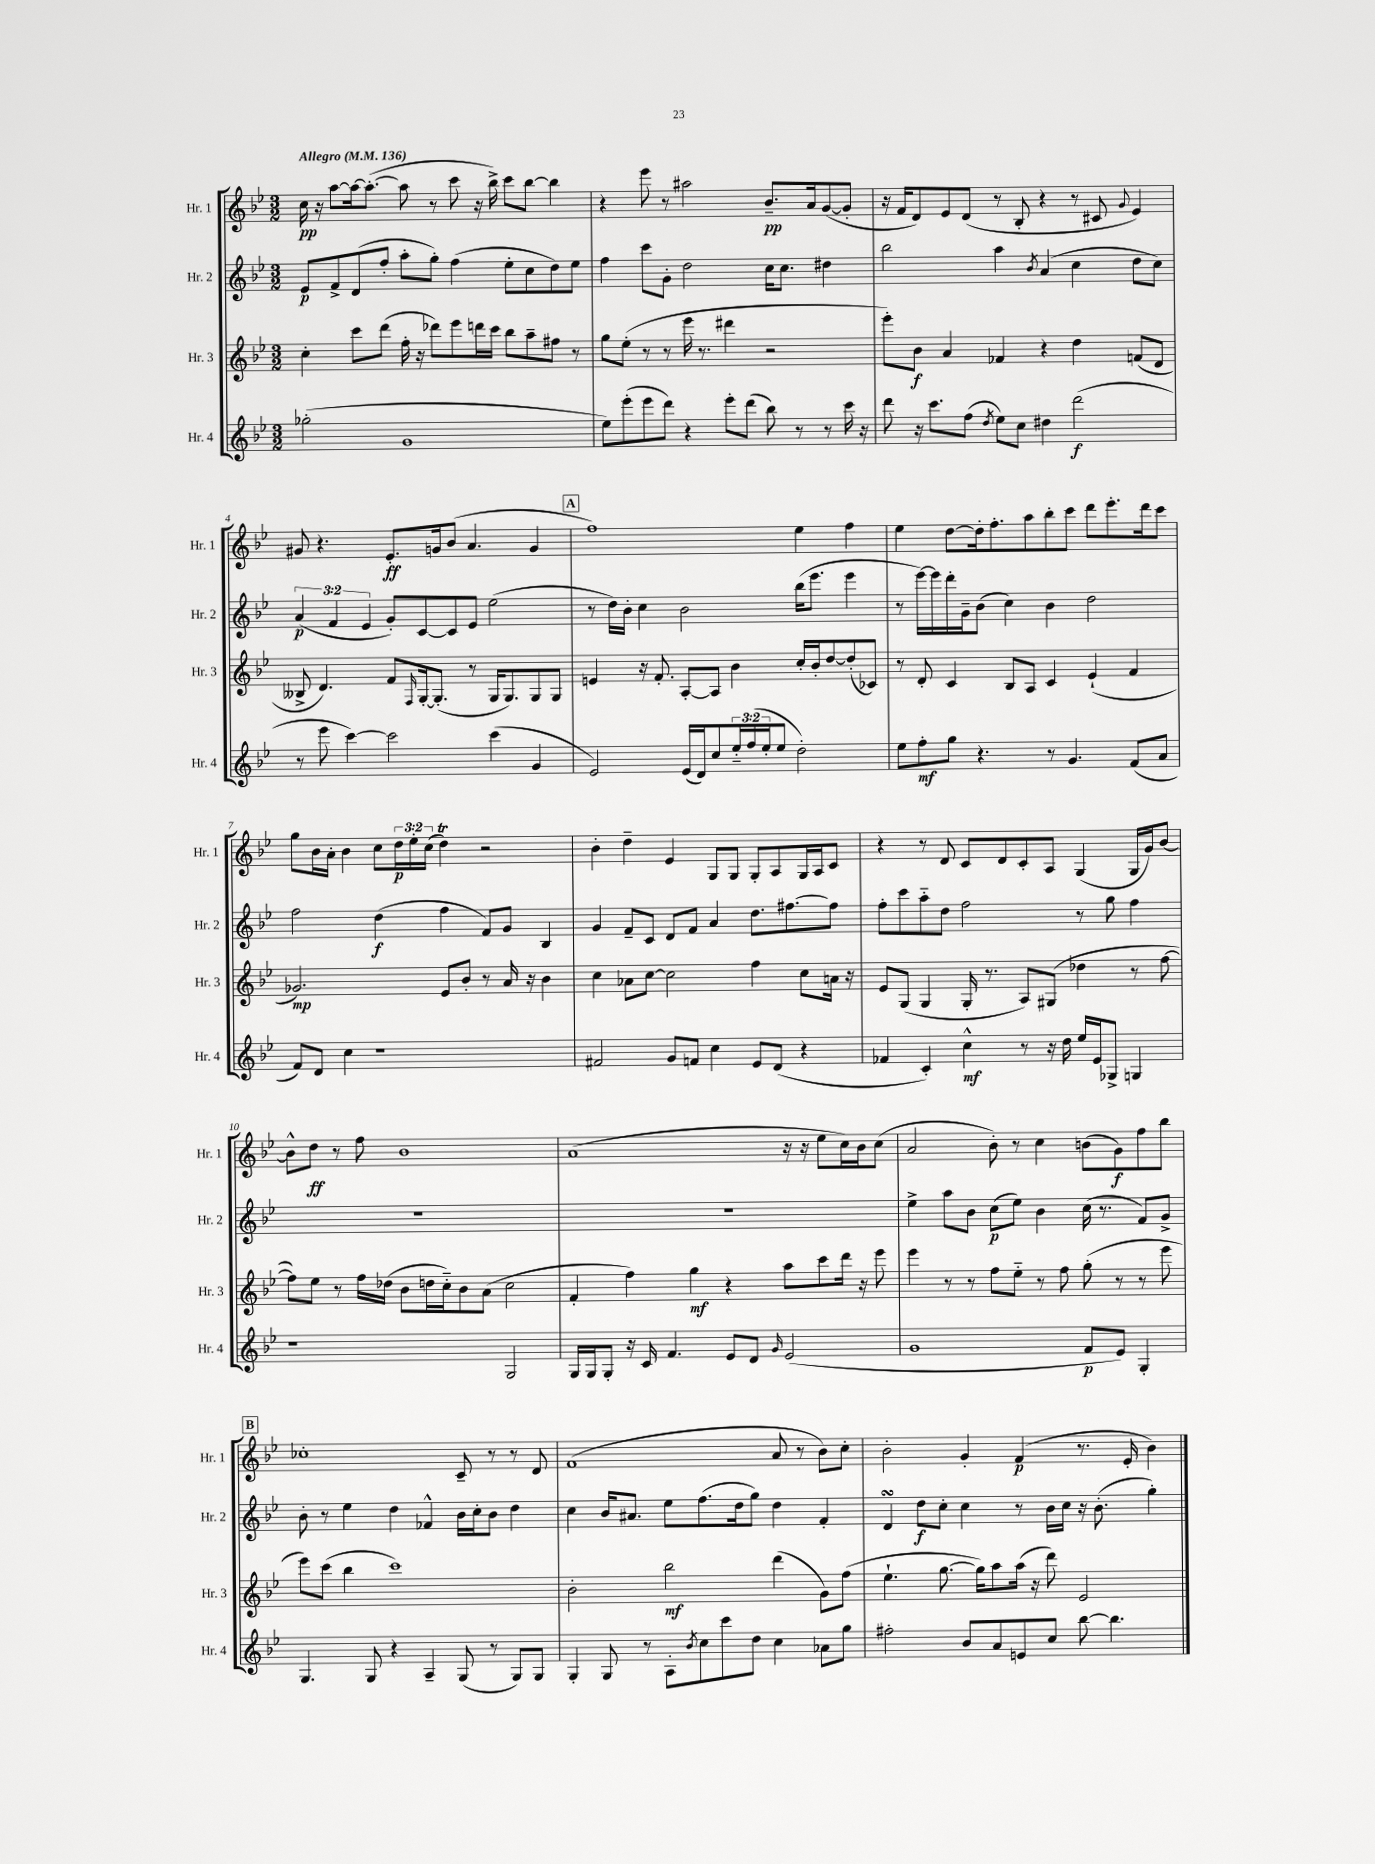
<<
\new StaffGroup <<
\new Staff = "s0" \with { instrumentName = "Hr. 1" shortInstrumentName = "Hr. 1" } {
    \clef treble \key bes \major \numericTimeSignature \time 3/2 \override Staff.TupletNumber.text = #tuplet-number::calc-fraction-text \tempo "Allegro" 4 = 136
    c''16\pp r16 a''8~ a''16~ a''8.~-.( a''8 r8 c'''8 r16 bes''16->) c'''8 bes''8~ bes''4 |
    r4 ees'''8 r8 ais''2 bes'8.--\pp a'16 g'8~( g'8-. |
    r16 f'16 d'8) ees'8 d'8( r8 bes8-. r4 r8 cis'8 \appoggiatura { g'8 } ees'4) |
    gis'8 r4. ees'8.-.\ff g'16 bes'8( a'4. g'4 |
    \mark \markup { \box "A" } f''1) ees''4 f''4 |
    ees''4 d''8~ d''16-. f''8.-. a''8 bes''8-. c'''8 d'''8 ees'''8.-. d'''16 c'''8 |
    g''8 bes'16 a'16-. bes'4 c''8 \tuplet 3/2 { d''16\p ees''16-. c''16( } d''4\trill) r2 |
    bes'4-. d''4-- ees'4 g8 g8 g8-. a8 g16 a16 c'8 |
    r4 r8 d'8 c'8 d'8 c'8-. a8 g4( g16 g'16) bes'8~ |
    bes'8-^ d''8\ff r8 f''8 bes'1 |
    a'1( r16 r16 ees''8 c''16) bes'16 c''8( |
    a'2 bes'8-.) r8 c''4 b'8( g'8\f) f''8 bes''8 |
    \mark \markup { \box "B" } ces''1-. c'8-- r8 r8 d'8 |
    f'1( a'8 r8 bes'8) c''8-. |
    bes'2-. g'4-. f'4\p( r8. ees'16-. bes'4) \bar "|." |
}
\new Staff = "s1" \with { instrumentName = "Hr. 2" shortInstrumentName = "Hr. 2" } {
    \clef treble \key bes \major \numericTimeSignature \time 3/2 \override Staff.TupletNumber.text = #tuplet-number::calc-fraction-text
    ees'8\p f'8-> d'8( f''8-. a''8-. g''8-.) f''4( ees''8-. c''8 d''8) ees''8 |
    f''4 c'''8 g'8-. d''2 c''16 c''8. dis''4 |
    bes''2 a''4 \acciaccatura { bes'8 } a'4( c''4 d''8 c''8) |
    \tuplet 3/2 { a'4\p( f'4 ees'4 } g'8-.) c'8~ c'8 ees'8 ees''2( |
    \mark \markup { \box "A" } r8 d''16) bes'16-. c''4 bes'2 bes''16( ees'''8. ees'''4 |
    r8 ees'''16~) ees'''16 d'''16-. g'16-- bes'8( c''4) bes'4 d''2 |
    f''2 d''4\f( f''4 f'8) g'8 bes4 |
    g'4 f'8-- c'8 d'8 f'8 a'4 d''8. fis''8.~ fis''8 |
    f''8-. c'''8 a''8-_ d''8 f''2 r8 g''8 f''4 |
    R1. |
    R1. |
    ees''4-> a''8 bes'8 c''8\p( ees''8) bes'4 c''16( r8. f'8) g'8-> |
    \mark \markup { \box "B" } bes'8-. r8 ees''4 d''4 fes'4-^ bes'16 c''16-. bes'8 d''4 |
    c''4 bes'16 ais'8. ees''8 f''8.( d''16 g''8) d''4 f'4-. |
    d'4\turn d''8\f c''8-. c''4 r8 bes'16 c''16 r16 bes'8.-.( g''4-.) \bar "|." |
}
\new Staff = "s2" \with { instrumentName = "Hr. 3" shortInstrumentName = "Hr. 3" } {
    \clef treble \key bes \major \numericTimeSignature \time 3/2
    c''4-. c'''8 d'''8( f''16-. r16 des'''8) ees'''8 d'''16 c'''16 bes''8 a''8-- fis''8 r8 |
    g''8 ees''8-.( r8 r8 ees'''16 r8. dis'''4 r2 |
    ees'''8-.) bes'8\f a'4 fes'4 r4 d''4 f'8( d'8 |
    beses8-> d'4.) f'8 \grace { f16 } g16~-. g8.-.( r8 g16 g8.) g8 g8 |
    \mark \markup { \box "A" } e'4 r16 f'8.-. a8~-. a8 bes'4 c''16-. bes'16-. d''8~ d''8-.( ces'8) |
    r8 d'8-. c'4 bes8 a8 c'4 ees'4-!( f'4 |
    ges'2.\mp) ees'8 bes'8-. r8 a'16 r16 bes'4 |
    c''4 aes'8 c''8~ c''2 f''4 c''8 a'16 r16 |
    ees'8 g8( g4 g16-. r8. a8) gis8( des''4 r8 f''8~ |
    f''8) ees''8 r8 f''16 des''16( bes'8 d''16 c''16-_) bes'8 a'8( c''2 |
    f'4-. f''4) g''4\mf r4 a''8 c'''8 d'''16 r16 ees'''8 |
    ees'''4 r8 r8 f''8 ees''8-_ r8 f''8 g''8-.( r8 r8 ees'''8 |
    \mark \markup { \box "B" } ees'''8) c'''8( bes''4 c'''1) |
    bes'2-. bes''2\mf d'''4( g'8) f''8( |
    ees''4.-! g''8.~ g''16) a''8 a''16( r16 d'''8) ees'2 \bar "|." |
}
\new Staff = "s3" \with { instrumentName = "Hr. 4" shortInstrumentName = "Hr. 4" } {
    \clef treble \key bes \major \numericTimeSignature \time 3/2 \override Staff.TupletNumber.text = #tuplet-number::calc-fraction-text
    ges''2-.( g'1 |
    ees''8) ees'''8-.( ees'''8 d'''8) r4 ees'''8-. d'''8( bes''8) r8 r8 c'''16 r16 |
    d'''8 r16 c'''8. f''8( \acciaccatura { d''8 } ees''8) c''8 dis''4 d'''2\f( |
    r8 ees'''8 c'''4~) c'''2 c'''4( g'4 |
    \mark \markup { \box "A" } ees'2) ees'16( d'16) c''8 \tuplet 3/2 { ees''16-_ f''16( ees''16-. } ees''8 d''2-.) |
    ees''8 f''8-.\mf g''8 r4. r8 g'4. f'8( a'8 |
    f'8) d'8 c''4 r1 |
    fis'2 g'8 f'8 c''4 ees'8 d'8( r4 |
    fes'4 c'4-.) c''4-^\mf r8 r16 d''16 ees''16 ees'16 ges8-> g4 |
    r1 g2 |
    g16 g16 g8-. r16 c'16 f'4. ees'8 d'8 \grace { g'16 } ees'2( |
    g'1 f'8\p ees'8) g4-. |
    \mark \markup { \box "B" } g4. g8 r4 a4-- g8( r8 g8) g8 |
    g4-. g8 r8 a8-. \acciaccatura { bes'8 } c''8 c'''8 d''8 c''4 aes'8 g''8 |
    fis''2-. bes'8 a'8 e'8 c''8 bes''8~ bes''4. \bar "|." |
}
>>
>>
